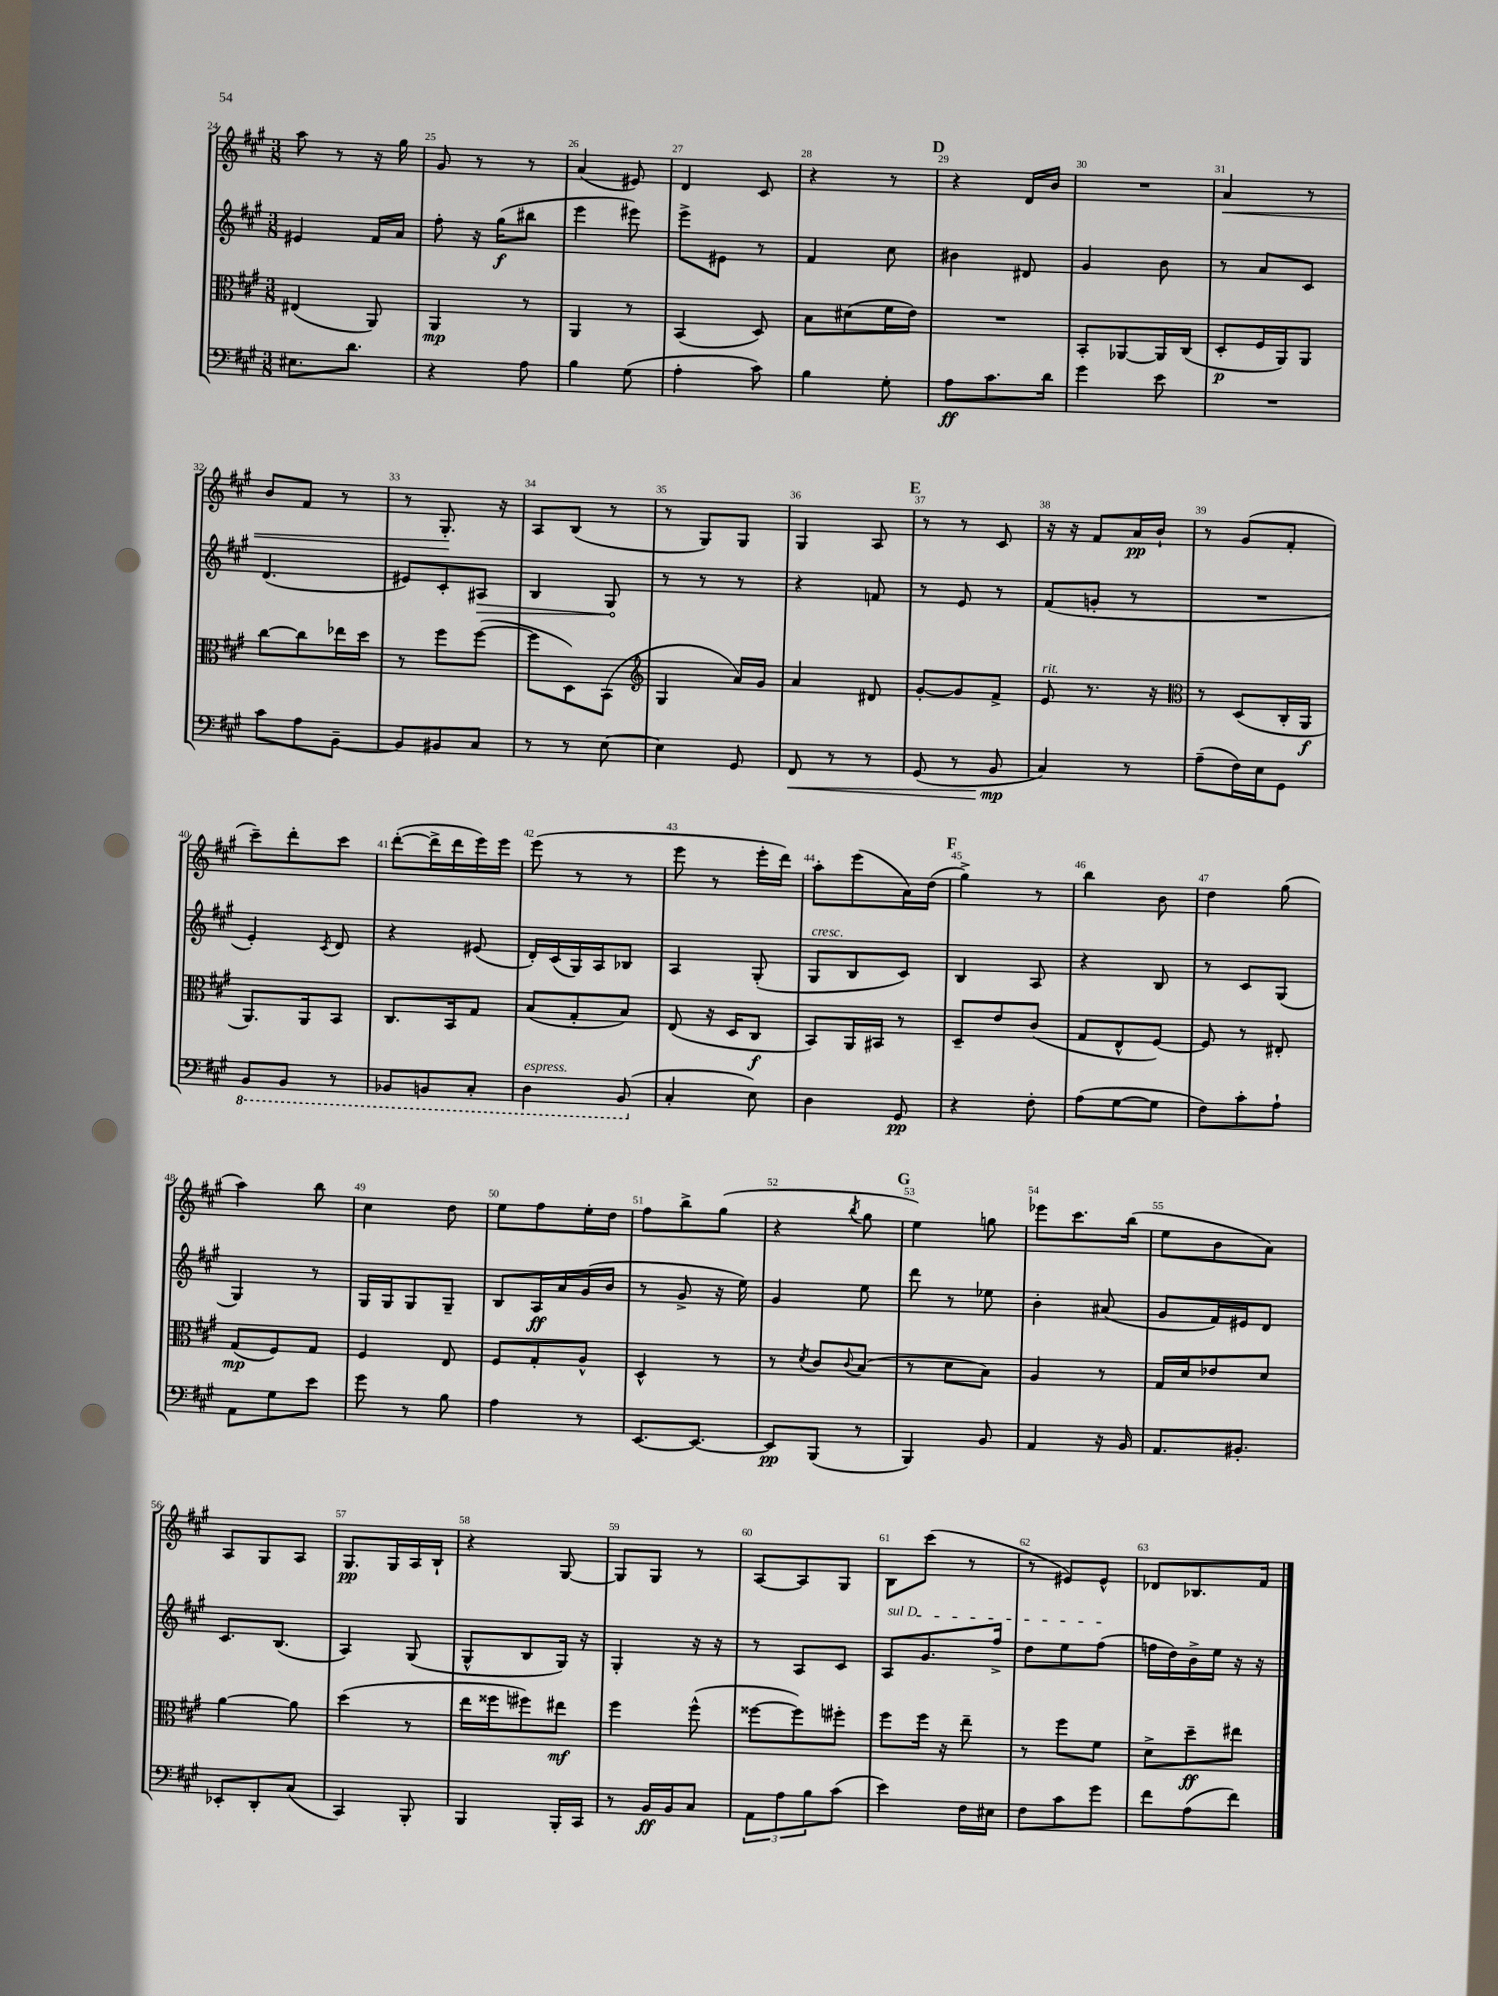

**kern	**dynam	**kern	**dynam	**kern	**dynam	**kern	**dynam
*part4	*part4	*part3	*part3	*part2	*part2	*part1	*part1
*staff4	*staff4	*staff3	*staff3	*staff2	*staff2	*staff1	*staff1
*clefF4	*	*clefC3	*	*clefG2	*	*clefG2	*
*k[f#c#g#]	*	*k[f#c#g#]	*	*k[f#c#g#]	*	*k[f#c#g#]	*
*M3/8	*	*M3/8	*	*M3/8	*	*M3/8	*
=24	=24	=24	=24	=24	=24	=24	=24
8.E#X\L	.	(4E#X/	.	4e#X/	.	8aa\	.
.	.	.	.	.	.	8r	.
8.d\J	.	.	.	.	.	.	.
.	.	8AA/)	.	16f#/LL	.	16r	.
.	.	.	.	16a/JJ	.	16gg#\	.
=25	=25	=25	=25	=25	=25	=25	=25
4r	.	4AA/	mp	8ff#'\	.	8g#/	.
.	.	.	.	16r	.	8r	.
.	.	.	.	(16gg#\KL	f	.	.
8A\	.	8r	.	8bb#X\J	.	8r	.
=26	=26	=26	=26	=26	=26	=26	=26
4B\	.	4AA/	.	4eee\	.	(4a/	.
(8G#\	.	8r	.	8eee#X\)	.	8e#X/)	.
=27	=27	=27	=27	=27	=27	=27	=27
4A'\	.	(4BB/	.	8eee^\L	.	4d/	.
.	.	.	.	8e#X\J	.	.	.
8c#\)	.	8D/)	.	8r	.	8c#/	.
=28	=28	=28	=28	=28	=28	=28	=28
4B\	.	8B\L	.	4f#/	.	4r	.
.	.	(8d#X\	.	.	.	.	.
8G#'\	.	16f#\L	.	8cc#\	.	8r	.
.	.	16e\JJ)	.	.	.	.	.
!!LO:REH:place=s1:t=D
=29	=29	=29	=29	=29	=29	=29	=29
8A\L	ff	4.r	.	4b#X\	.	4r	.
8.c#\	.	.	.	.	.	.	.
.	.	.	.	8d#X/	.	16d/LL	.
16d\Jk	.	.	.	.	.	16b/JJ	.
=30	=30	=30	=30	=30	=30	=30	=30
4g#\	.	8BB'/L	.	4g#/	.	4.r	.
.	.	[8AA-X/	.	.	.	.	.
8e\	.	16AA-/L]	.	8b\	.	.	.
.	.	(16C#/JJ	.	.	.	.	.
=31	=31	=31	=31	=31	=31	=31	=31
!	!	!	!	!	!	!	!LO:HP:b
4.r	.	8D'/L	p	8r	.	4a/	<
.	.	16F#/L	.	8a/L	.	.	.
.	.	16AA/J)	.	.	.	.	.
.	.	8AA/J	.	8c#/J	.	8r	.
!!LO:LB:g=z
=32	=32	=32	=32	=32	=32	=32	=32
8c#\L	.	[8cc#\L	.	(4.d/	.	8b/L	.
8A\	.	8cc#\]	.	.	.	8f#/J	.
[8BB~\J	.	16ee-X\L	.	.	.	8r	.
.	.	16dd\JJ	.	.	.	.	.
=33	=33	=33	=33	=33	=33	=33	=33
8BB/L]	.	8r	.	8e#X/L)	.	8r	.
8BB#X/	.	8ff#\L	.	8c#'/	.	8.G#'/	.
!	!	!	!	!	!LO:HP:b	!	!
8C#/J	.	([8ff#\J	.	8A#X/J	>	.	.
.	.	.	.	.	.	16r	[
=34	=34	=34	=34	=34	=34	=34	=34
8r	.	8ff#\L]	.	4B/	.	8A/L	.
8r	.	8D\)	.	.	.	(8B/J	.
[8E\	.	(8BB\J	.	8G#/	.	8r	.
.	.	.	.	.	]	.	.
=35	=35	=35	=35	=35	=35	=35	=35
*	*	*clefG2	*	*	*	*	*
4E\]	.	4G#/	.	8r	.	8r	.
.	.	.	.	8r	.	8G#/L)	.
8GG#/	.	16a/LL)	.	8r	.	8G#/J	.
.	.	16g#/JJ	.	.	.	.	.
=36	=36	=36	=36	=36	=36	=36	=36
!	!LO:HP:b	!	!	!	!	!	!
8FF#/	<	4a/	.	4r	.	4G#/	.
8r	.	.	.	.	.	.	.
8r	.	8d#X/	.	8fn/	.	8A/	.
!!LO:REH:place=s1:t=E
=37	=37	=37	=37	=37	=37	=37	=37
(8GG#/	.	[8g#'/L	.	8r	.	8r	.
8r	.	8g#/]	.	8e/	.	8r	.
8BB/	mp	8f#^/J	.	8r	.	8c#/	.
.	[	.	.	.	.	.	.
=38	=38	=38	=38	=38	=38	=38	=38
!	!	!LO:TX:a:i:t=rit.	!	!	!	!	!
4C#/)	.	8e/	.	(8f#/L	.	16r	.
.	.	.	.	.	.	16r	.
.	.	8.r	.	8gn'/J	.	8f#/L	.
8r	.	.	.	8r	.	16a/L	pp
.	.	16r	.	.	.	16b`/JJ	.
=39	=39	=39	=39	=39	=39	=39	=39
*	*	*clefC3	*	*	*	*	*
(8A~\L	.	8r	.	4.r	.	8r	.
16F#\L)	.	(8D/L	.	.	.	(8g#/L	.
16E\J	.	.	.	.	.	.	.
8GG#\J	.	16C#'/L	.	.	.	8f#'/J	.
.	.	16AA/JJ	f	.	.	.	.
!!LO:LB:g=z
=40	=40	=40	=40	=40	=40	=40	=40
*8ba	*	*	*	*	*	*	*
8BBB/L	.	8.AA/L)	.	4e'/)	.	8ccc#~\L)	.
8BBB/J	.	.	.	.	.	8ddd'\	.
.	.	16AA/k	.	.	.	.	.
.	.	.	.	8qc#/	.	.	.
8r	.	8BB/J	.	8d/	.	8ccc#\J	.
=41	=41	=41	=41	=41	=41	=41	=41
8BBB-X/L	.	8.C#/L	.	4r	.	([8ddd'\L	.
8BBBn/	.	.	.	.	.	16ddd^\L]	.
.	.	16BB/k	.	.	.	16ddd\	.
8CC#'/J	.	8G#/J	.	(8e#X/	.	16eee\)	.
.	.	.	.	.	.	16eee\JJ	.
=42	=42	=42	=42	=42	=42	=42	=42
!LO:TX:a:i:t=espress.	!	!	!	!	!	!	!
4DD\	.	(8B/L	.	16d'/LL)	.	(8eee\	.
.	.	.	.	(16c#/	.	.	.
.	.	8G#'/	.	16G#/)	.	8r	.
.	.	.	.	16A/J	.	.	.
(8BBB/	.	8B/J)	.	8B-X/J	.	8r	.
=43	=43	=43	=43	=43	=43	=43	=43
*X8ba	*	*	*	*	*	*	*
4C#'/	.	(8E/	.	4A/	.	8eee\	.
.	.	16r	.	.	.	8r	.
.	.	16D/KL	.	.	.	.	.
8E\)	.	8C#/J	f	(8G#'/	.	16eee'\LL	.
.	.	.	.	.	.	16ddd\JJ)	.
=44	=44	=44	=44	=44	=44	=44	=44
!	!	!	!	!LO:TX:a:i:t=cresc.	!	!	!
4D\	.	8BB/L)	.	8G#/L	.	8aa'\L	.
.	.	16AA/L	.	8B/	.	(8eee\	.
.	.	16BB#X/JJ	.	.	.	.	.
8GG#/	pp	8r	.	8c#/J)	.	16a\L)	.
.	.	.	.	.	.	(16dd\JJ	.
!!LO:REH:place=s1:t=F
=45	=45	=45	=45	=45	=45	=45	=45
4r	.	8D~/L	.	4B/	.	4gg#^\)	.
.	.	8e/	.	.	.	.	.
8F#'\	.	(8c#/J	.	8A/	.	8r	.
=46	=46	=46	=46	=46	=46	=46	=46
(8A\L	.	8G#/L	.	4r	.	4bb\	.
[8G#\	.	8E^^/	.	.	.	.	.
8G#\J]	.	[8F#/J)	.	8B/	.	8b\	.
=47	=47	=47	=47	=47	=47	=47	=47
8F#\L)	.	8F#/]	.	8r	.	4dd\	.
8c#'\	.	8r	.	8c#/L	.	.	.
8A`\J	.	8E#X'/	.	(8G#/J	.	(8gg#\	.
!!LO:LB:g=z
=48	=48	=48	=48	=48	=48	=48	=48
8AA\L	.	(8G#/L	mp	4G#/)	.	4aa\)	.
8G#\	.	8F#/)	.	.	.	.	.
8e\J	.	8G#/J	.	8r	.	8bb\	.
=49	=49	=49	=49	=49	=49	=49	=49
8g#\	.	4F#/	.	16G#/LL	.	4cc#\	.
.	.	.	.	16G#/J	.	.	.
8r	.	.	.	8G#/	.	.	.
8B\	.	8E/	.	8G#~/J	.	8dd\	.
=50	=50	=50	=50	=50	=50	=50	=50
4A\	.	8F#/L	.	8B/L	.	8ee\L	.
.	.	8G#'/	.	16A/L	ff	8ff#\	.
.	.	.	.	16a/	.	.	.
8r	.	8A^^/J	.	(16g#/	.	16ee'\L	.
.	.	.	.	16b/JJ	.	16dd\JJ	.
=51	=51	=51	=51	=51	=51	=51	=51
[8.EE/L	.	4D^^/	.	8r	.	8ff#\L	.
.	.	.	.	8g#^/	.	8bb^\	.
8.EE/J_	.	.	.	.	.	.	.
.	.	8r	.	16r	.	(8gg#\J	.
.	.	.	.	16ee\)	.	.	.
=52	=52	=52	=52	=52	=52	=52	=52
8EE/L]	pp	8r	.	4g#/	.	4r	.
.	.	8qd/	.	.	.	.	.
(8BBB/J	.	8c#/L	.	.	.	.	.
.	.	8qqc#/	.	.	.	8qbb/	.
8r	.	(8B/J	.	8ee\	.	8gg#\	.
!!LO:REH:place=s1:t=G
=53	=53	=53	=53	=53	=53	=53	=53
4BBB/)	.	8r	.	8ddd\	.	4ee\)	.
.	.	8d\L	.	8r	.	.	.
8BB/	.	8B\J)	.	8ee-X\	.	8ggn\	.
=54	=54	=54	=54	=54	=54	=54	=54
4AA/	.	4A/	.	4b'\	.	8eee-X\L	.
.	.	.	.	.	.	8.ccc#\	.
16r	.	8r	.	(8a#X/	.	.	.
16BB/	.	.	.	.	.	(16bb\Jk	.
=55	=55	=55	=55	=55	=55	=55	=55
8.AA/L	.	16G#/LL	.	8g#/L	.	8ee\L	.
.	.	16d/J	.	.	.	.	.
.	.	8e-X/	.	16f#/L)	.	8b\	.
8.BB#X'/J	.	.	.	16e#X/J	.	.	.
.	.	8d/J	.	8d/J	.	8a\J)	.
!!LO:LB:g=z
=56	=56	=56	=56	=56	=56	=56	=56
8EE-X'/L	.	[4a\	.	8.c#/L	.	8A/L	.
8DD'/	.	.	.	.	.	8G#/	.
.	.	.	.	(8.B/J	.	.	.
(8C#/J	.	8a\]	.	.	.	8A/J	.
=57	=57	=57	=57	=57	=57	=57	=57
4CC#/)	.	(4dd\	.	4A/)	.	8.G#/L	pp
.	.	.	.	.	.	16G#/L	.
8BBB'/	.	8r	.	(8G#/	.	16A/	.
.	.	.	.	.	.	16B`/JJ	.
=58	=58	=58	=58	=58	=58	=58	=58
4BBB/	.	16ee\LL	.	8G#^^/L	.	4r	.
.	.	16ff##X\J	.	.	.	.	.
.	.	8ff#X\)	.	8B/	.	.	.
16BBB'/LL	.	8ee#X\J	mf	16G#/Jk)	.	[8G#/	.
16CC#/JJ	.	.	.	16r	.	.	.
=59	=59	=59	=59	=59	=59	=59	=59
8r	.	4ff#\	.	4G#'/	.	8G#/L]	.
16BB/LL	ff	.	.	.	.	8G#/J	.
16BB/J	.	.	.	.	.	.	.
8C#/J	.	(8ff#^^\	.	16r	.	8r	.
.	.	.	.	16r	.	.	.
=60	=60	=60	=60	=60	=60	=60	=60
12AA\L	.	[8ff##X\L	.	8r	.	[8A/L	.
12A\	.	.	.	.	.	.	.
.	.	8ff##\])	.	8A/L	.	8A/]	.
12B\	.	.	.	.	.	.	.
(8c#\J	.	8ff#X'\J	.	8c#/J	.	8G#/J	.
=61	=61	=61	=61	=61	=61	=61	=61
!	!	!	!	!LO:TX:a:i:t=sul D	!	!	!
4e\)	.	8ff#\L	.	8A/L	.	8B\L	.
.	.	16ff#\Jk	.	8.g#/	.	(8ccc#\J	.
.	.	16r	.	.	.	.	.
16F#\LL	.	8ee~\	.	.	.	8r	.
16E#X\JJ	.	.	.	16ff#^/Jk	.	.	.
=62	=62	=62	=62	=62	=62	=62	=62
8F#\L	.	8r	.	8dd\L	.	8r	.
8c#\	.	8ff#\L	.	8ee\	.	8e#X/L)	.
8g#\J	.	8f#\J	.	(8ff#\J	.	8e#^^/J	.
=63	=63	=63	=63	=63	=63	=63	=63
8f#\L	.	8d^\L	.	16ffn\LL	.	8d-X/L	.
.	.	.	.	16dd\)	.	.	.
(8A\	.	8dd~\	ff	16b^\	.	8.B-X/	.
.	.	.	.	16ee\JJ	.	.	.
8f#\J)	.	8ee#X\J	.	16r	.	.	.
.	.	.	.	16r	.	16f#/Jk	.
==	==	==	==	==	==	==	==
*-	*-	*-	*-	*-	*-	*-	*-
